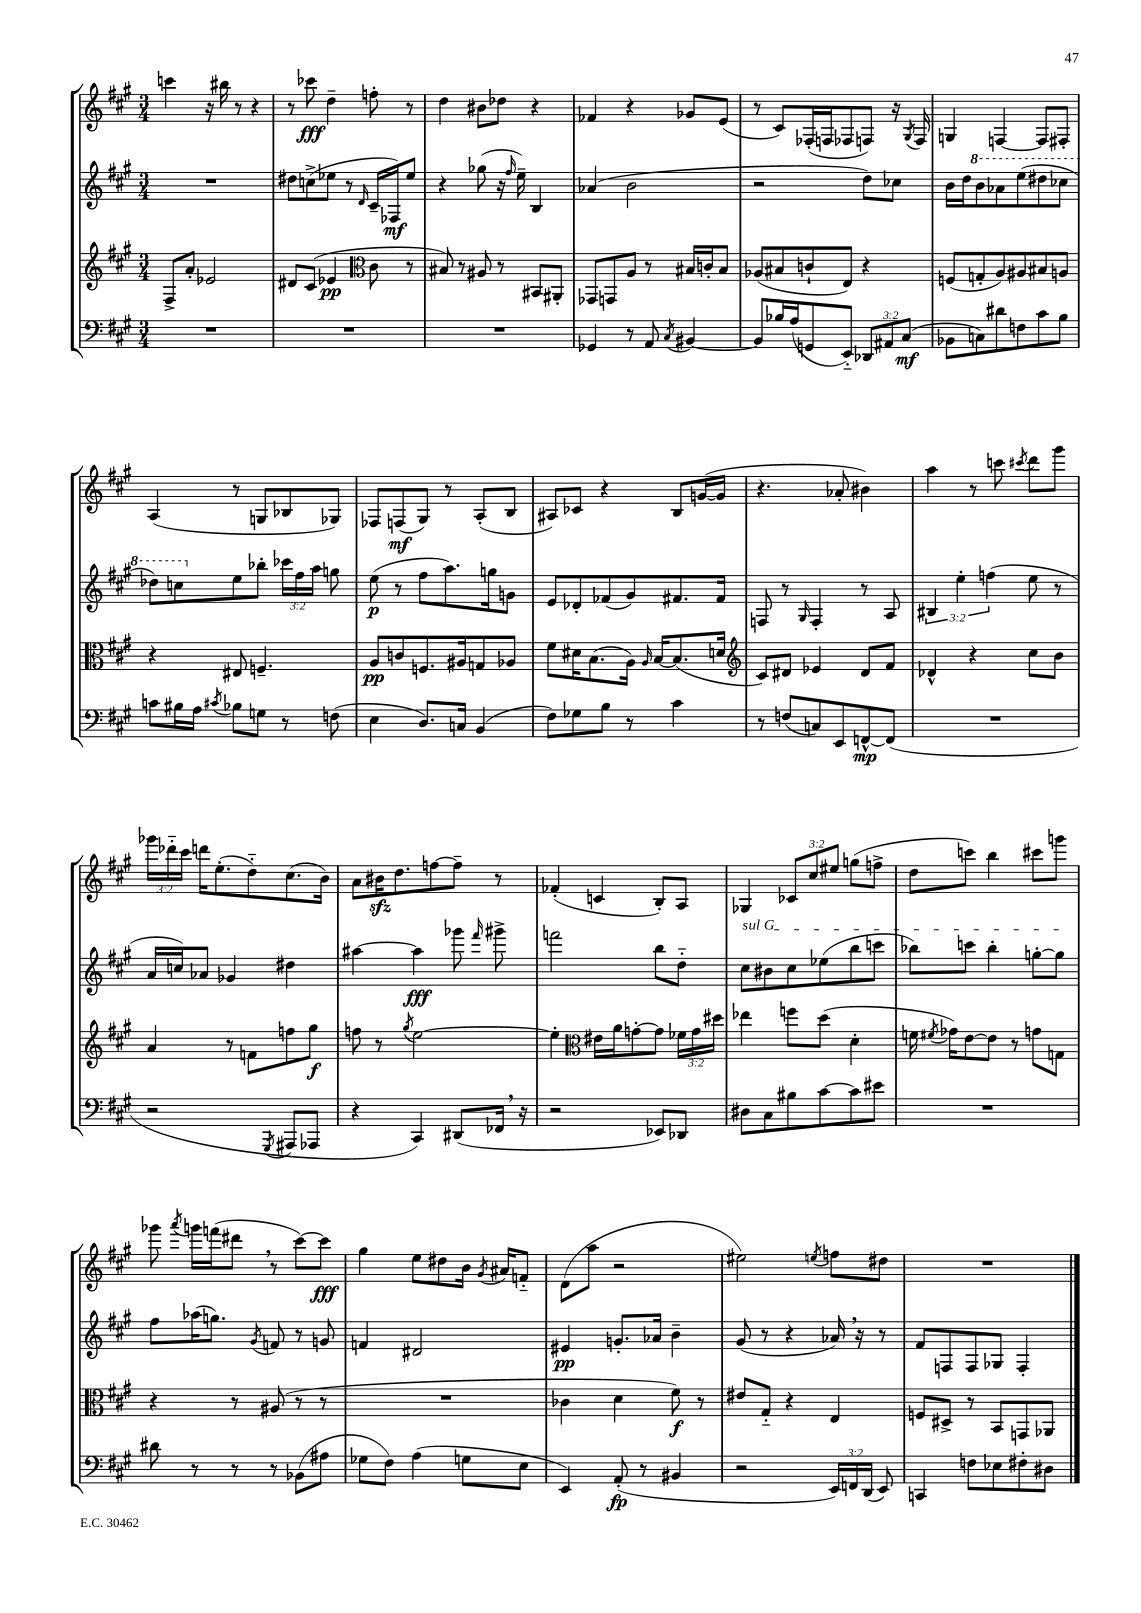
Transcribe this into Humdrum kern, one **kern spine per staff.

**kern	**kern	**kern	**kern
*staff4	*staff3	*staff2	*staff1
*clefF4	*clefG2	*clefG2	*clefG2
*k[f#c#g#]	*k[f#c#g#]	*k[f#c#g#]	*k[f#c#g#]
*M3/4	*M3/4	*M3/4	*M3/4
2.r	8F#^	2.r	4ccc
.	8a'	.	.
.	2e-	.	16r
.	.	.	16bb#
.	.	.	8r
.	.	.	4r
=	=	=	=
2.r	8d#	8dd#	8r
.	(8c#	(8cc^	8ccc-
.	4e-	8ee-	4dd~
.	.	8r	.
*	*clefC3	*	*
.	.	16qqd	.
.	8c#	16c#~	8ff'
.	.	16F-)	.
.	8r	8ee-	8r
=	=	=	=
2.r	8B#)	4r	4dd
.	8r	.	.
.	8A#	(8gg-	8b#
.	8r	16r	8dd-
.	.	16qqff#	.
.	.	16ee~)	.
.	8BB#	4B	4r
.	8AA#'	.	.
=	=	=	=
4GG-	8GG-	(4a-	4f-
.	8GG	.	.
8r	8A	2b	4r
8AA	8r	.	.
8qC#	.	.	.
[4BB#	16B#	.	8g-
.	16c'	.	.
.	8B#	.	(8e
=	=	=	=
8BB#]	(8A-	2r	8r
16B-	8B#	.	8c#)
(16A	.	.	.
8GG	8c`	.	(16F-'
.	.	.	16F
8EE'~)	8E)	.	8F-
12DD-	4r	8dd)	8F)
12AA#	.	.	.
.	.	8cc-	16r
(12C#	.	.	.
.	.	.	8qG#
.	.	.	16F
=	=	=	=
8BB-	(8F	16b	4G
.	.	16dd	.
8C)	8G'	8bb	.
8d#	8A)	8aa-	[4F
8F	8A#	(8eee	.
8c#	8B#	8ddd#	8F]
8B	8A	8ccc-	8F#'
=	=	=	=
8c	4r	8ddd-)	(4A
16B#	.	8ccc	.
16A	.	.	.
8qc#	.	.	.
8B-	8E#	8ee	8r
8G	4.F~	8bb-'	8G
8r	.	24ccc-	8B-
.	.	24ff#	.
.	.	24aa	.
(8F	.	8gg	8G-)
=	=	=	=
4E	8A	(8ee	8F-
.	8c	8r	(8F
8.D)	8.F	8ff#	8G#)
.	.	8.aa)	8r
16C	16A#	.	.
(4BB	8G	.	(8A'
.	.	16gg	.
.	8A-	8g	8B
=	=	=	=
8F#)	8f#	8e	8A#)
8G-	16d#	8d-'	8c-
.	(8.B	.	.
8B	.	(8f-	4r
8r	16A)	8g#)	.
.	16qqA	.	.
.	[16B	.	.
4c#	(8.B]	8.f#	8B
.	.	.	([16g
.	16d	16f#	16g]
=	=	=	=
*	*clefG2	*	*
8r	8c#)	8F	4.r
(8F	8d#	8r	.
.	.	16qqG#	.
8C)	4e-	4F'	.
8EE	.	.	8a-'
[8FF^^	8d#	8r	4b#)
(8FF]	8f#	8A	.
=	=	=	=
2.r	4d-^^	6B#	4aa
.	.	6ee'	.
.	4r	.	8r
.	.	(6ff	.
.	.	.	8ccc
.	.	.	8qccc#
.	8cc#	8ee	8ddd
.	8b	8r	8ggg#
=	=	=	=
2r	4a	16a	24ggg-
.	.	.	24ddd-'~
.	.	16cc)	.
.	.	.	24ccc#
.	.	8a-	16ddd
.	.	.	(8.ee'
.	8r	4g-	.
.	8f	.	8dd'~)
8qGGG#	.	.	.
8AAA#	8ff	4dd#	(8.cc#
8AAA-	8gg#	.	.
.	.	.	16b)
=	=	=	=
4r	8ff	[4aa#	8a
.	8r	.	16b#
.	.	.	8.dd
.	8qgg#	.	.
4CC#)	[2ee	4aa#]	.
.	.	.	[8ff
(8DD#	.	8ggg-	8ff~]
.	.	16qqfff#	.
16FF-	.	8ggg#^	8r
16r	.	.	.
=	=	=	=
2r	4ee']	2fff	(4f-'
*	*clefC3	*	*
.	16e#	.	4c
.	16a	.	.
.	[8g'	.	.
8EE-)	8g]	8bb	8B')
8DD-	24f-	8dd'~	8A
.	24g	.	.
.	24dd#	.	.
=	=	=	=
8D#	4ee-	8cc#	4G-
8C#	.	8b#	.
8B#	8ff	8cc#	12c-
.	.	.	12cc#
[8c#	(8dd	(8ee-	.
.	.	.	12ee#
8c#]	4d'	8bb	(8gg
8e#	.	8ccc	8ff^
=	=	=	=
2.r	16f	8bb-)	8dd
.	8qf#	.	.
.	16g-)	.	.
.	[8e	8ccc	8ccc)
.	8e]	4bb-'	4bb
.	8r	.	.
.	8g	[8gg'	8ccc#
.	8G	8gg]	8ggg
=	=	=	=
8d#	4r	8ff#	8ggg-
.	.	.	8qaaa
8r	.	(16aa-	16ggg
.	.	8.gg)	(16fff
8r	8r	.	8ddd#
.	.	8qg#	.
8r	(8A#	8f	8r
(8BB-	8r	8r	[8ccc#)
8A#	8r	8g	8ccc#]
=	=	=	=
8G-	2.r	4f	4gg#
8F#)	.	.	.
(4A	.	2d#	8ee
.	.	.	8dd#
8G	.	.	16b
.	.	.	8qg#
.	.	.	16a#
8E	.	.	8f'~
=	=	=	=
4EE)	4c-	4e#	(8d
.	.	.	8aa
(8AA'	4d	8.g'	2r
8r	.	.	.
.	.	16a-	.
4BB#	8f#)	4b~	.
.	8r	.	.
=	=	=	=
2r	8e#	(8g#	2ee#)
.	8G#'~	8r	.
.	4r	4r	.
.	.	.	8qee
24EE)	4E	16a-)	8ff
24FF	.	.	.
.	.	16r	.
(24DD	.	.	.
8EE)	.	8r	8dd#
=	=	=	=
4CC	8F	8f#	2.r
.	8D#^	8F	.
8F	8r	8F	.
8E-	8BB	8G-	.
8F#'	8GG	4F'	.
8D#	8AA-	.	.
==	==	==	==
*-	*-	*-	*-
